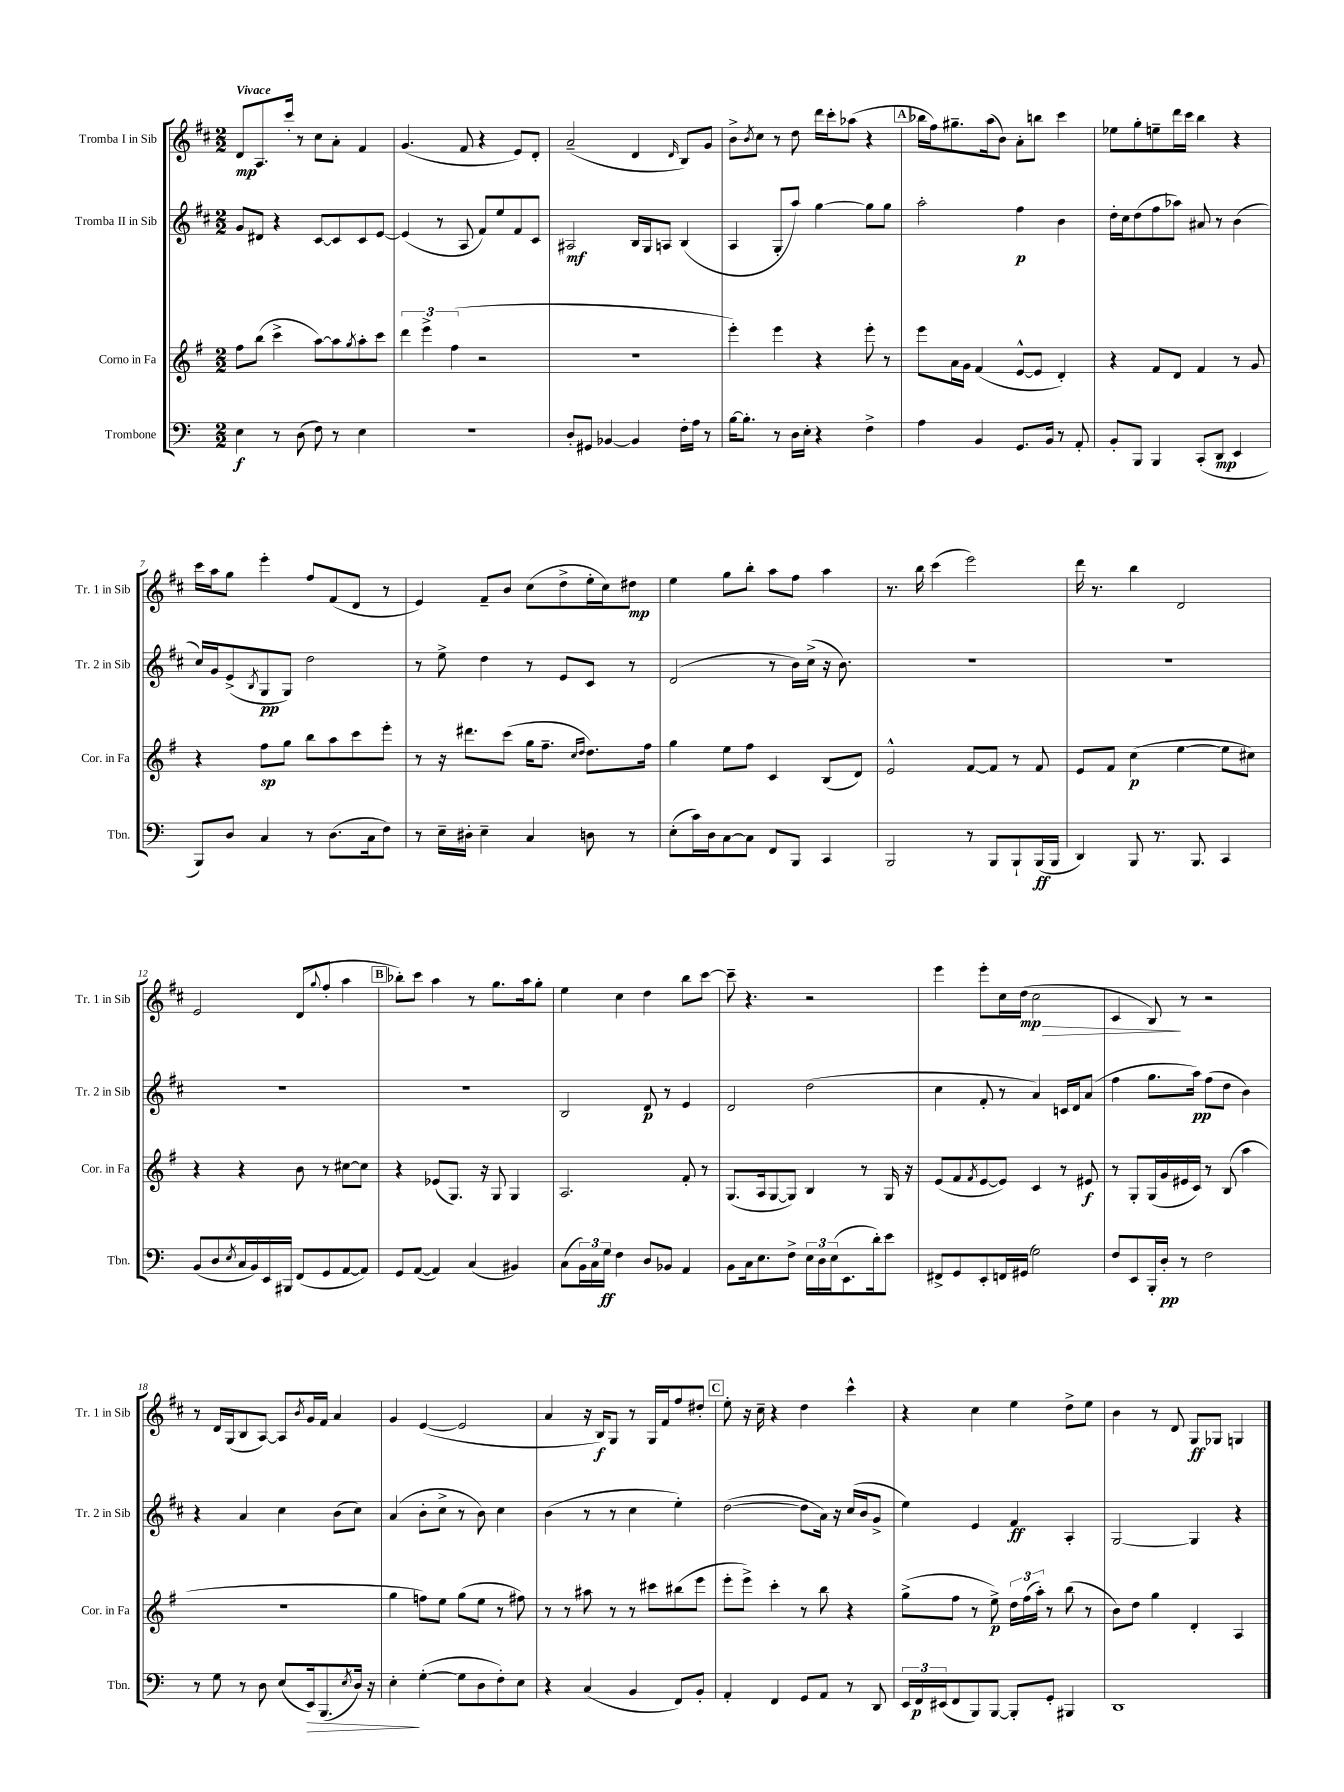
<<
\new StaffGroup <<
\new Staff = "s0" \with { instrumentName = "Tromba I in Sib" shortInstrumentName = "Tr. 1 in Sib" } {
    \clef treble \key d \major \numericTimeSignature \time 2/2 \tempo "Vivace"
    d'8\mp a8. cis'''16-. r8 cis''8 a'8-. fis'4 |
    g'4.( fis'8 r4 e'8) d'8-. |
    a'2--( d'4 \grace { d'16 } b8) g'8 |
    b'8-> \acciaccatura { b'8 } cis''8 r8 d''8 d'''16 cis'''16-. aes''8( r4 |
    \mark \markup { \box "A" } bes''16 fis''16) gis''8.-- a''16( b'8) a'8-. b''8 cis'''4 |
    ees''8 g''8-. e''8-- d'''16 cis'''16 b''4 r4 |
    cis'''16 a''16 g''8 e'''4-. fis''8 fis'8( d'8 r8 |
    e'4) fis'8-- b'8 cis''8( d''8-> e''16-. cis''16) dis''8\mp |
    e''4 g''8 b''8-. a''8 fis''8 a''4 |
    r8. b''16 cis'''4( e'''2) |
    d'''16 r8. b''4 d'2 |
    e'2 d'8( \appoggiatura { g''8 } fis''8-. a''4 |
    \mark \markup { \box "B" } bes''8-.) cis'''8 a''4 r8 g''8. a''16 g''8-. |
    e''4 cis''4 d''4 b''8 cis'''8~ |
    cis'''8-- r4. r2 |
    e'''4 e'''8-. cis''16 d''16\mp\>( cis''2 |
    cis'4 b8\!) r8 r2 |
    r8 d'16 g16( b8 a8~) a8 \acciaccatura { b'8 } g'16 fis'16 a'4 |
    g'4 e'4~( e'2 |
    a'4 r16 b16\f) g8 r8 g16 fis'16 fis''8 dis''8-. |
    \mark \markup { \box "C" } e''8-. r16 cis''16-- r4 d''4 cis'''4-^ |
    r4 cis''4 e''4 d''8-> e''8 |
    b'4 r8 d'8 g8\ff ges8 g4 \bar "|." |
}
\new Staff = "s1" \with { instrumentName = "Tromba II in Sib" shortInstrumentName = "Tr. 2 in Sib" } {
    \clef treble \key d \major \numericTimeSignature \time 2/2
    g'8 dis'8 r4 cis'8~ cis'8 cis'8 e'8~ |
    e'4( r8 a8 fis'8) e''8 fis'8 cis'8 |
    ais2\mf b16 g16 a8 b4( |
    a4 g8-. a''8) g''4~ g''8 g''8 |
    \mark \markup { \box "A" } a''2-. fis''4\p b'4 |
    d''16-. cis''16 d''8( fis''8 aes''8) ais'8 r8 b'4( |
    cis''16) g'16 e'8->( \acciaccatura { b8 } g8\pp g8) d''2 |
    r8 e''8-> d''4 r8 e'8 cis'8 r8 |
    d'2( r8 b'16) cis''16->( r16 b'8.) |
    R1 |
    R1 |
    R1 |
    \mark \markup { \box "B" } R1 |
    b2 d'8\p r8 e'4 |
    d'2 d''2( |
    cis''4 fis'8-. r8 a'4) c'16 d'16 a'8( |
    fis''4 g''8. a''16\pp) fis''8( d''8 b'4) |
    r4 a'4 cis''4 b'8( cis''8) |
    a'4( b'8-. cis''8-> r8 b'8) cis''4 |
    b'4( r8 r8 cis''4 e''4-.) |
    \mark \markup { \box "C" } d''2~( d''8 a'16) r16 cis''16( b'16 g'8-> |
    e''4) e'4 fis'4\ff a4-. |
    g2~ g4 r4 \bar "|." |
}
\new Staff = "s2" \with { instrumentName = "Corno in Fa" shortInstrumentName = "Cor. in Fa" } {
    \clef treble \key g \major \numericTimeSignature \time 2/2
    fis''8 b''8( c'''4-> a''8~) a''8 \acciaccatura { g''8 } a''8-. c'''8 |
    \tuplet 3/2 { d'''4 e'''4-> fis''4( } r2 |
    R1 |
    e'''4-.) e'''4 r4 e'''8-. r8 |
    \mark \markup { \box "A" } e'''8 a'16 g'16 fis'4( e'8~-^ e'8 d'4-.) |
    r4 fis'8 d'8 fis'4 r8 g'8 |
    r4 fis''8\sp g''8 b''8 a''8 c'''8 e'''8-. |
    r8 r16 dis'''8. c'''8( g''16 fis''8.-- \grace { c''16 d''16 } d''8.) fis''16 |
    g''4 e''8 fis''8 c'4 b8( d'8) |
    e'2-^ fis'8~ fis'8 r8 fis'8 |
    e'8 fis'8 c''4\p( e''4~ e''8 cis''8) |
    r4 r4 b'8 r8 cis''8~ cis''8 |
    \mark \markup { \box "B" } r4 ees'8( g8.) r16 g8 g4 |
    a2. fis'8-. r8 |
    g8.( a16 g8~ g8) b4 r8 g16 r16 |
    e'8( fis'8 \acciaccatura { fis'8 } e'8~ e'8) c'4 r8 eis'8\f |
    r8 g8-. g16( g'16 eis'16 c'16) r8 b8( a''4 |
    R1 |
    g''4 f''8) e''8 g''8( e''8 r8 fis''8) |
    r8 r8 ais''8 r8 r8 cis'''8 bis''8( e'''8 |
    \mark \markup { \box "C" } e'''8-. e'''8->) c'''4-. r8 b''8 r4 |
    g''8->( fis''8 r8 e''8->\p) \tuplet 3/2 { d''16 fis''16( a''16-.) } r8 b''8( r8 |
    b'8) d''8 g''4 d'4-. a4 \bar "|." |
}
\new Staff = "s3" \with { instrumentName = "Trombone" shortInstrumentName = "Tbn." } {
    \clef bass \key c \major \numericTimeSignature \time 2/2
    e4\f r8 d8( f8) r8 e4 |
    r1 |
    d8-. gis,8 bes,4~ bes,4 f16-. a16 r8 |
    b16~ b8.-. r8 d16 e16-. r4 f4-> |
    \mark \markup { \box "A" } a4 b,4 g,8. b,16 r8 a,8-. |
    b,8-. b,,8 b,,4 c,8-.( d,8\mp e,4 |
    b,,8) d8 c4 r8 d8.( c16 f8) |
    r8 e16-- dis16-. e4-- c4 d8 r8 |
    e8-.( c'16) d16 c8~ c8 f,8 b,,8 c,4 |
    b,,2 r8 b,,8 b,,8-! b,,16\ff( b,,16 |
    d,4) b,,8 r8. b,,8. c,4 |
    b,8( d8 \acciaccatura { e8 } c16 b,16) e,16 bis,,16 f,8( g,8 a,8~ a,8) |
    \mark \markup { \box "B" } g,8 a,8~( a,4) c4( bis,4) |
    c8( \tuplet 3/2 { b,16) c16 g16\ff } f4 d8 bes,8 a,4 |
    b,8 c16 e8. f8-> \tuplet 3/2 { e16 d16 e16( } e,8. d'16-.) e'8 |
    fis,8-> g,8 e,8-. f,16 gis,16( g2) |
    f8 e,8 b,,16-. d16-.\pp r8 f2 |
    r8 g8 r8 d8 e8( e,16\>) b,,8.( \acciaccatura { e8 } d16) r16 |
    e4-.\! g4~-.( g8 d8 f8-.) e8 |
    r4 c4( b,4 f,8) b,8-. |
    \mark \markup { \box "C" } a,4-. f,4 g,8 a,8 r8 d,8 |
    \tuplet 3/2 { e,16 f,16\p eis,16( } f,8 b,,8) b,,8~ b,,8-. g,8-. bis,,4 |
    d,1 \bar "|." |
}
>>
>>
